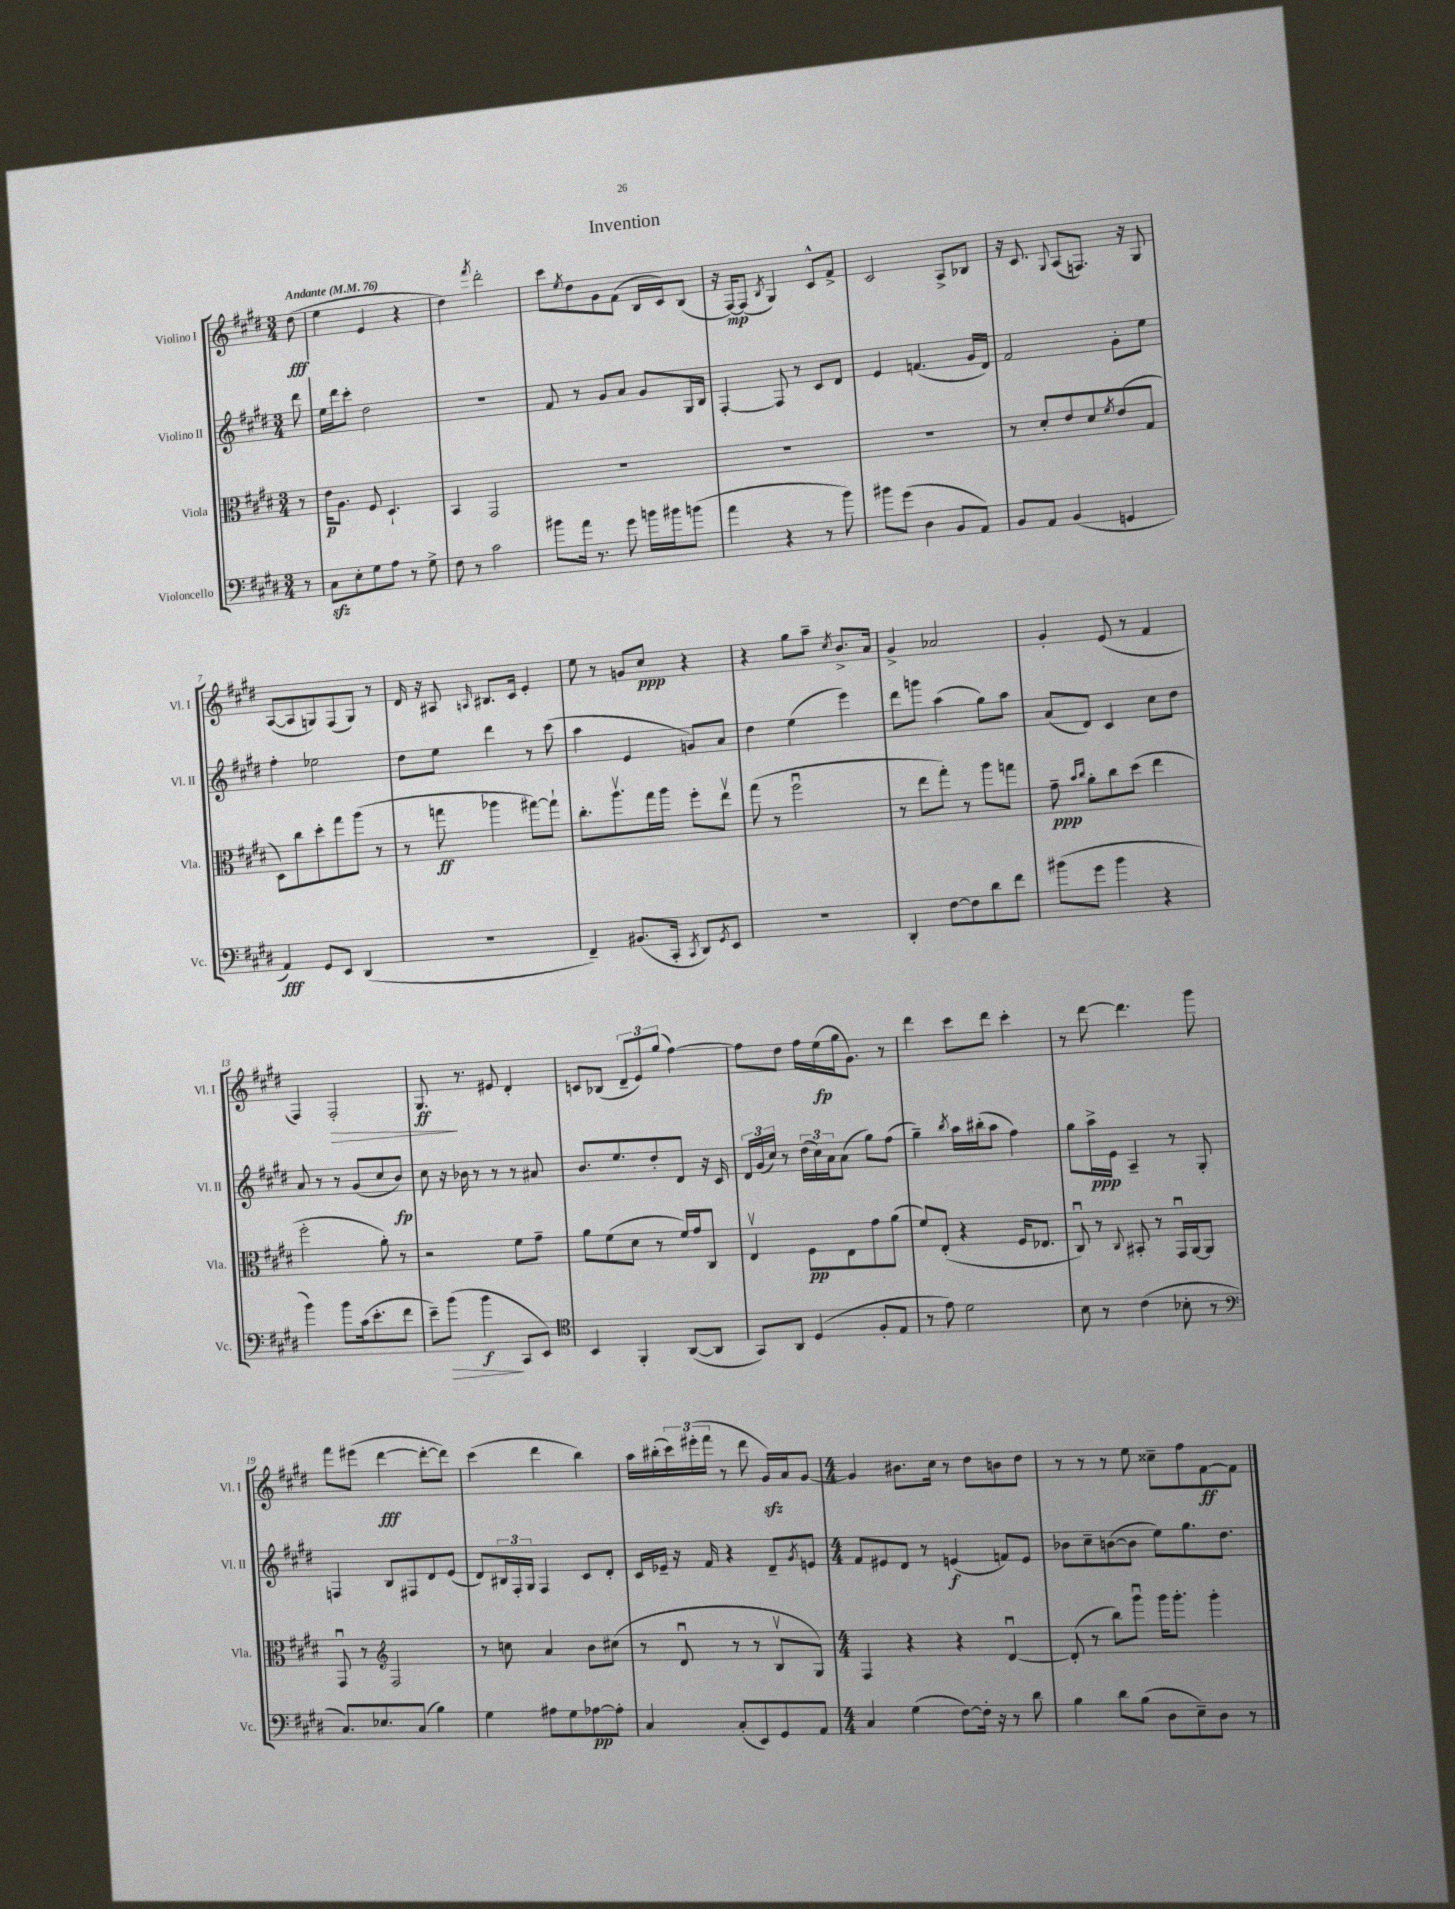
\header { title = "Invention" }
<<
\new StaffGroup <<
\new Staff = "s0" \with { instrumentName = "Violino I" shortInstrumentName = "Vl. I" } {
    \clef treble \key e \major \numericTimeSignature \time 3/4 \partial 8 \tempo "Andante" 4 = 76
    dis''8\fff( |
    e''4 e'4 r4 |
    dis''4) \acciaccatura { fis'''8 } dis'''2-. |
    cis'''8 \acciaccatura { e''8 } dis''8 gis'8 fis'8( b16 cis'16) b8( |
    r16 fis16~\mp) fis8( \acciaccatura { b8 } gis4) cis'8-^ fis'8-> |
    cis'2 a8-> bes8 |
    r16 cis'8. \appoggiatura { gis8 } a8( f8.) r16 gis8 |
    a8~( a8 g8) fis8( g8) r8 |
    dis'16 r16 ais8 \grace { a16 } bis8. cis'16 e'4-. |
    e''8 r8 g'8 cis''8\ppp r4 |
    r4 gis''8 a''8-- \acciaccatura { cis''8 } b'8.-> a'16 |
    gis'4-> aes'2 |
    gis'4-. e'8( r8 fis'4 |
    fis4) fis2-.\> |
    gis8.\ff\! r8. eis'8 dis'4-. |
    c'8 bes8( \tuplet 3/2 { dis'8-- e'8) gis''8( } fis''4~) |
    fis''8 dis''8 fis''16 e''16\fp( gis''16 gis'8.) r8 |
    dis'''4 cis'''8 dis'''8 cis'''4-. |
    r8 dis'''8~ dis'''4. gis'''8 |
    fis'''8 eis'''8( dis'''4~\fff dis'''8~-. dis'''8) |
    cis'''4( dis'''4 b''4) |
    a''16 bis''16-.( \tuplet 3/2 { cis'''16) eis'''16-.( fis'''16 } r8 dis'''8 gis'16\sfz) a'16 gis'8~ |
    \numericTimeSignature \time 4/4 gis'4 bis'8. cis''16 r8 dis''8 b'8 dis''8 |
    r8 r8 r8 e''8 cisis''8-- fis''8 fis'8~\ff fis'8 \bar "|." |
}
\new Staff = "s1" \with { instrumentName = "Violino II" shortInstrumentName = "Vl. II" } {
    \clef treble \key e \major \numericTimeSignature \time 3/4 \partial 8
    dis'''8 |
    e''16 dis'''16 cis'''8-. dis''2 |
    R2. |
    fis'8 r8 gis'8 a'8 gis'8 gis16 b16 |
    fis4~-. fis8 r8 cis'8 dis'8 |
    e'4 f'4.( gis'16 dis'16) |
    fis'2 gis'8-. e''8 |
    fis''4-. ees''2 |
    dis''8 e''8 dis'''4 r8 cis'''8( |
    a''4 e'4 g'8) a'8 |
    dis''4 e''4( e'''4) |
    dis'''8 g'''8 a''4( gis''8) a''8 |
    a'8( dis'8) cis'4 cis''8 dis''8 |
    a'8 r8 r8 gis'8( cis''8 b'8\fp) |
    cis''8 r16 bes'16 r8 r8 r8 ais'8 |
    b'8. e''8. dis''8-. dis'8 r16 cis'16 |
    \tuplet 3/2 { dis'16 gis'16( cis''16) } r8 \tuplet 3/2 { dis''16( cis''16) a'16 } a'8( gis''8) fis''8( |
    gis''4--) \acciaccatura { b''8 } a''16 bis''16-.( a''8 fis''4) |
    gis''8 a''16->\ppp e'16 a4-- r8 gis8-. |
    f4 b8 fis8 dis'8 e'8( |
    dis'8) \tuplet 3/2 { bis16 fis16-. gis16 } fis4 cis'8 dis'8-. |
    cis'16 ees'16-- r16 fis'16 r4 dis'8-- \acciaccatura { gis'8 } e'8 |
    \numericTimeSignature \time 4/4 fis'8 eis'8 dis'8 r8 e'4\f( f'8) e'8 |
    bes'8 cis''8-- b'8~( b'8 e''8) gis''8. dis''8. \bar "|." |
}
\new Staff = "s2" \with { instrumentName = "Viola" shortInstrumentName = "Vla." } {
    \clef alto \key e \major \numericTimeSignature \time 3/4 \partial 8
    r8 |
    e'16\p a8. fis8 dis4.-! |
    b,4 gis,2 |
    R2. |
    R2. |
    R2. |
    r8 dis'8-. e'8 dis'8 \acciaccatura { fis'8 } e'8( gis8 |
    dis8) cis''8 dis''8-. gis''8 a''8( r8 |
    r8 g''8\ff aes''4 gis''8~) gis''8-! |
    cis''8.-. a''8.\upbow gis''16 a''16 fis''8-. e''8\upbow |
    gis''8( r8 fis''2\downbow |
    r8 e''8 gis''8-.) r8 a''8 g''8 |
    gis'8--\ppp \grace { b'16 cis''16 } a'8-. cis''8 dis''8( e''4 |
    fis''2-. a'8-.) r8 |
    r2 fis'8 gis'8-- |
    a'8 fis'8( dis'8 r8 fis'16) gis'16 cis8 |
    e4\upbow fis8\pp e8 gis'8 a'8( |
    fis'8) e8-.( r4 fis16 ees8. |
    cis8\downbow) r8 \appoggiatura { cis8 } bis,8-. r8 gis,16\downbow a,16~ a,8 |
    gis,8\downbow r8 \clef treble fis2 |
    r8 c''8 a'4 b'8 cis''8( |
    r8 dis'8\downbow r8 r8 b8\upbow gis8) |
    \numericTimeSignature \time 4/4 fis4 r4 r4 dis'4~\downbow |
    dis'8-.( r8 b''8) gis'''8\downbow gis'''16 gis'''8.-. gis'''4-. \bar "|." |
}
\new Staff = "s3" \with { instrumentName = "Violoncello" shortInstrumentName = "Vc." } {
    \clef bass \key e \major \numericTimeSignature \time 3/4 \partial 8
    r8 |
    cis8\sfz e8-. gis8 a8 r8 gis8-> |
    fis8 r8 cis'2 |
    bis'8 a'16 r8. gis'8 b'16 bis'16 b'8( |
    a'4 r4 r8 b'8) |
    bis'8 gis'8( dis4 b,8 a,8) |
    b,8 a,8 b,4( g,4 |
    a,4\fff) gis,8 e,8 dis,4( |
    R2. |
    fis,4--) bis,8.( cis,16-. \acciaccatura { cis,8 } dis,8) \acciaccatura { gis,8 } e,8 |
    R2. |
    dis,4-. fis8~ fis8 dis'8 fis'8 |
    bis'8( gis'8 bis'4 r4 |
    b'4) b'8 cis'16( e'8.-. fis'8 |
    e'8--) b'8\>( b'4\f\! cis,8 e,8) |
    \clef tenor b,4 fis,4-. a,8~( a,8 |
    gis,8) a,8 dis4( fis8-. e8 |
    r8 e'8) dis'2 |
    b8 r8 cis'4( bes8-. r8 |
    \clef bass cis8.) ees8. cis8( b4) |
    gis4 ais8 gis8 aes8~\pp aes8-. |
    cis4 cis8-.( e,8) gis,8 a,8 |
    \numericTimeSignature \time 4/4 cis4 gis4( fis8~) fis16-. r16 r8 dis'8 |
    b4 dis'8 b8( dis8 e8--) dis8 r8 \bar "|." |
}
>>
>>
